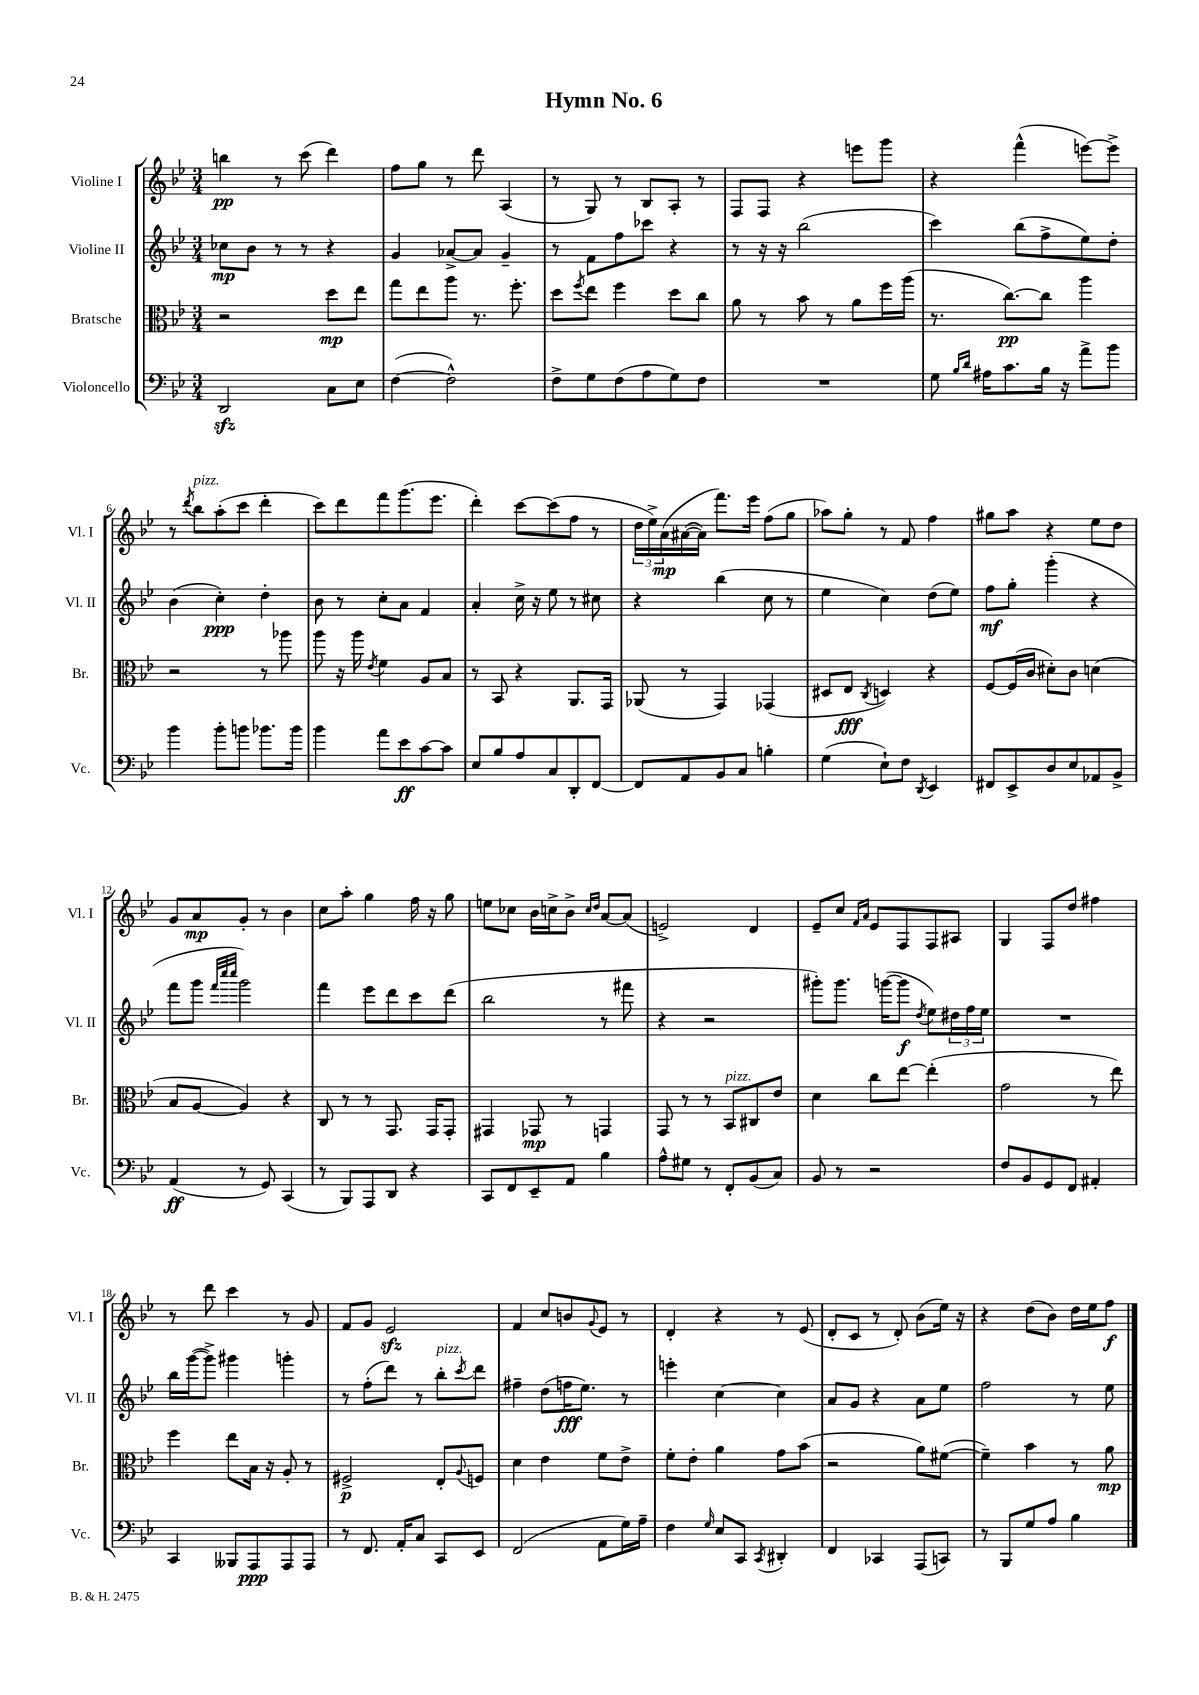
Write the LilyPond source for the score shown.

\header { title = "Hymn No. 6" }
<<
\new StaffGroup <<
\new Staff = "s0" \with { instrumentName = "Violine I" shortInstrumentName = "Vl. I" } {
    \clef treble \key bes \major \numericTimeSignature \time 3/4
    b''4\pp r8 c'''8( d'''4) |
    f''8 g''8 r8 d'''8 a4( |
    r8 g8) r8 bes8 a8-. r8 |
    f8 f8 r4 e'''8 g'''8 |
    r4 f'''4-^( e'''8~) e'''8-> |
    r8 \acciaccatura { d'''8 } bes''8^\markup { \italic "pizz." } a''8-.( c'''8 d'''4-. |
    c'''8) d'''8 f'''8 g'''8.( ees'''8. |
    d'''4-.) c'''8~ c'''8( f''8 r8 |
    \tuplet 3/2 { d''16 ees''16->) a'16\mp\( } ais'16~( ais'16) f'''8.\) ees'''16 f''8( g''8 |
    aes''8) g''8-. r8 f'8 f''4 |
    gis''8 a''8 r4 ees''8 d''8 |
    g'8 a'8\mp g'8-. r8 bes'4 |
    c''8 a''8-. g''4 f''16 r16 g''8 |
    e''8 ces''8 bes'16 c''16-> bes'8-> \grace { c''16 d''16 } a'8~ a'8( |
    e'2->) d'4 |
    ees'8-- c''8 \grace { f'16 a'16 } ees'8 f8 f8 ais8 |
    g4 f8 d''8 fis''4 |
    r8 d'''8 c'''4 r8 g'8 |
    f'8 g'8 ees'2\sfz |
    f'4 c''8 b'8 \appoggiatura { g'8 } ees'8 r8 |
    d'4-. r4 r8 ees'8( |
    d'8-. c'8 r8 d'8-.) bes'8( ees''16) r16 |
    r4 d''8( bes'8) d''16 ees''16 f''8\f \bar "|." |
}
\new Staff = "s1" \with { instrumentName = "Violine II" shortInstrumentName = "Vl. II" } {
    \clef treble \key bes \major \numericTimeSignature \time 3/4
    ces''8\mp bes'8 r8 r8 r4 |
    g'4 aes'8~-> aes'8 g'4-- |
    r8 f'8 f''8 ces'''8 r4 |
    r8 r16 r16 bes''2( |
    c'''4) bes''8( f''8-> ees''8) d''8-. |
    bes'4( c''4-.\ppp) d''4-. |
    bes'8 r8 c''8-. a'8 f'4 |
    a'4-. c''16-> r16 ees''8 r8 cis''8 |
    r4 bes''4( c''8 r8 |
    ees''4 c''4) d''8( ees''8) |
    f''8\mf g''8-. g'''4-.( r4 |
    f'''8 g'''8 \grace { f'''32 c''''32 c''''32 } g'''2) |
    f'''4 ees'''8 d'''8 c'''8 d'''8( |
    bes''2 r8 fis'''8 |
    r4 r2 |
    gis'''8-.) gis'''8. g'''16~( g'''8\f \acciaccatura { d''8 } ees''8) \tuplet 3/2 { dis''16 f''16 ees''16 } |
    R2. |
    bes''16 g'''16~( g'''8->) gis'''4 g'''4-. |
    r8 f''8-.( d'''8) r8 bes''8-.^\markup { \italic "pizz." } \acciaccatura { c'''8 } d'''8 |
    fis''4-- d''8( f''16\fff ees''8.) r8 |
    e'''4-. c''4~ c''4 |
    a'8 g'8 r4 a'8 ees''8 |
    f''2 r8 ees''8 \bar "|." |
}
\new Staff = "s2" \with { instrumentName = "Bratsche" shortInstrumentName = "Br." } {
    \clef alto \key bes \major \numericTimeSignature \time 3/4
    r2 d''8\mp ees''8 |
    g''8 ees''8 a''8 r8. f''8.-. |
    d''8 \acciaccatura { f''8 } ees''8 f''4 d''8 c''8 |
    a'8 r8 bes'8 r8 a'8 f''16 a''16( |
    r8. c''8.~\pp) c''8 a''4 |
    r2 r8 aes''8 |
    a''8 r16 a''16 \acciaccatura { ees'8 } f'4 a8 bes8 |
    r8 bes,8 r4 a,8. g,16 |
    aes,8( r8 g,4) ges,4( |
    dis8 ees8\fff \acciaccatura { c8 } d4) r4 |
    f8~ f16( c'16 dis'8-.) c'8 d'4( |
    bes8 a8~ a4) r4 |
    c8 r8 r8 g,8. g,16 g,8-. |
    gis,4 ges,8\mp r8 g,4 |
    g,8 r8 r8 bes,8^\markup { \italic "pizz." } cis8 ees'8 |
    d'4 c''8 ees''8~ ees''4-.( |
    g'2 r8 ees''8) |
    f''4 ees''8 bes16 r16 a8-. r8 |
    fis2->\p ees8-. \appoggiatura { a8 } f8 |
    d'4 ees'4 f'8 ees'8-> |
    f'8-. ees'8-. a'4 g'8 bes'8( |
    r2 a'8) fis'8~( |
    fis'4--) bes'4 r8 a'8\mp \bar "|." |
}
\new Staff = "s3" \with { instrumentName = "Violoncello" shortInstrumentName = "Vc." } {
    \clef bass \key bes \major \numericTimeSignature \time 3/4
    d,2\sfz c8 ees8 |
    f4~( f2-^) |
    f8-> g8 f8( a8 g8) f8 |
    R2. |
    g8 \grace { bes16 d'16 } ais16 c'8. bes16 r16 a'8-> bes'8 |
    bes'4 bes'8-. b'8 bes'8. bes'16 |
    bes'4 a'8 ees'8\ff c'8~ c'8 |
    ees8 bes8 a8 c8 d,8-. f,8~ |
    f,8 a,8 bes,8 c8 b4-. |
    g4( ees8-!) f8 \acciaccatura { d,8 } ees,4 |
    fis,8 ees,8-> d8 ees8 aes,8 bes,8-> |
    a,4\ff( r8 g,8) c,4( |
    r8 bes,,8) a,,8 d,8 r4 |
    c,8 f,8 ees,8-- a,8 bes4 |
    a8-^ gis8 r8 f,8-. bes,8( c8) |
    bes,8 r8 r2 |
    f8 bes,8 g,8 f,8 ais,4-. |
    c,4 beses,,8 a,,8\ppp a,,8 a,,8 |
    r8 f,8. a,16-. c8 c,8 ees,8 |
    f,2( a,8 g16) a16-- |
    f4 \grace { g16 } ees8 c,8 \acciaccatura { c,8 } dis,4-. |
    f,4 ces,4 a,,8( c,8) |
    r8 bes,,8 g8 a8 bes4 \bar "|." |
}
>>
>>
